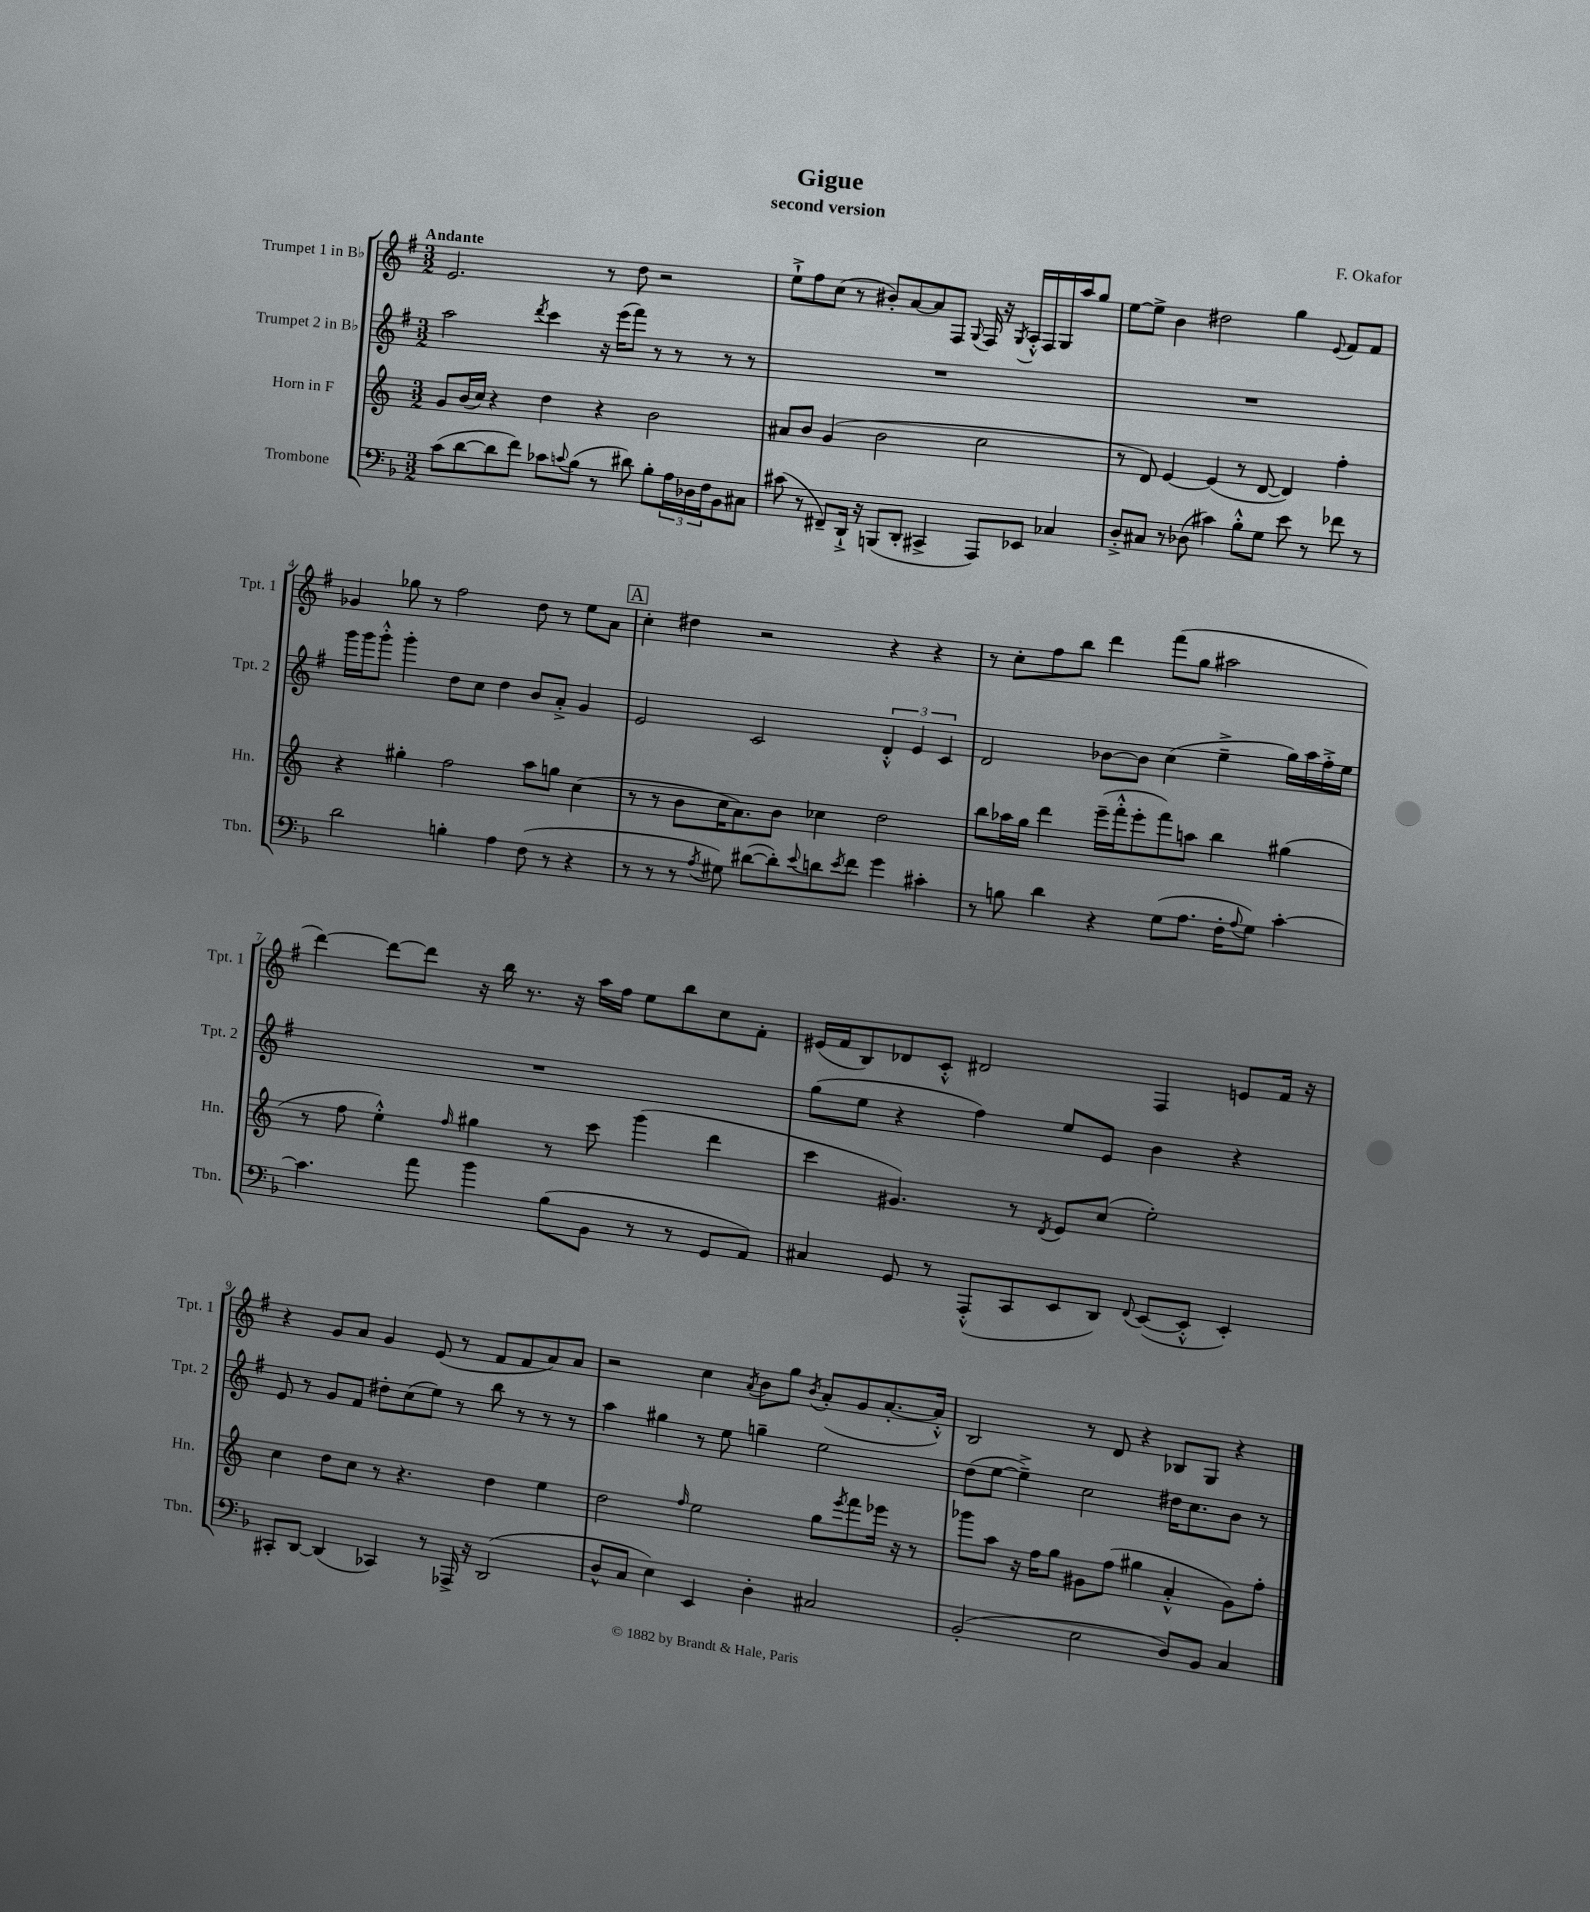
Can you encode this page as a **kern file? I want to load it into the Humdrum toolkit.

**kern	**kern	**kern	**kern
*part4	*part3	*part2	*part1
*staff4	*staff3	*staff2	*staff1
*I"Trombone	*I"Horn in F	*I"Trumpet 2 in B♭	*I"Trumpet 1 in B♭
*I'Tbn.	*I'Hn.	*I'Tpt. 2	*I'Tpt. 1
*clefF4	*clefG2	*clefG2	*clefG2
*k[b-]	*k[]	*k[f#]	*k[f#]
*M3/2	*M3/2	*M3/2	*M3/2
=1	=1	=1	=1
!	!	!	!LO:TX:a:B:t=Andante
(8c\L	8g/L	2aa\	2.e/
[8d\	(16b/L	.	.
.	16cc/JJ)	.	.
8d\]	4r	.	.
8f\J)	.	.	.
.	.	8qddd/	.
8c-X\L	4dd\	4ccc\	.
8qqcn/	.	.	.
(8B-\J	.	.	.
8r	4r	16r	8r
.	.	(16eee\KL	.
8d#X\)	.	8fff#\J)	8dd\
8B-'\L	2b\	8r	2r
24A\L	.	8r	.
24D-X\	.	.	.
24F\J	.	.	.
8BB-\	.	8r	.
8C#X\J	.	8r	.
=2	=2	=2	=2
(8c#X\	8a#X/L	1.r	8ee`^\L
8r	8b/J	.	8ff#\
8FF#X~/L)	(4g/	.	(8cc\J
16DD`^/Jk	.	.	8r
16r	.	.	.
(8BBBn/L	2b\	.	8b#X'/L)
8DD'/J	.	.	[8a/
4CC#X^/	.	.	8a/]
.	.	.	8F#/J
.	.	.	8qqG/
8AAA/L)	2cc\	.	16F#/
.	.	.	16r
.	.	.	8qG/
8EE-X/J	.	.	16A'^^/LL
.	.	.	16F#/
4C-X/	.	.	16G/
.	.	.	16aa/J
.	.	.	8gg/J
=3	=3	=3	=3
8D'^/L	8r	1.r	[8ee\L
8C#X/J	8d/)	.	8ee^\J]
8r	[4e/	.	4b\
(8D-X\	.	.	.
4c#X\)	(4e/]	.	2dd#X\
8B-'^^\L	8r	.	.
8G\J	[8d/	.	.
8e\	4d/])	.	4gg\
8r	.	.	.
.	.	.	8qqe/
8f-X\	4ff'\	.	8f#/L
8r	.	.	8f#/J
!!LO:LB:g=z
=4	=4	=4	=4
2d\	4r	16ggg\LL	4g-X/
.	.	16ggg\J	.
.	.	8ggg'^^\J	.
.	4gg#X'\	4ggg'\	8gg-X\
.	.	.	8r
4Bn'\	2ff\	8dd\L	2ff#\
.	.	8cc\J	.
4A\	.	4dd\	.
(8F\	8aa\L	8b/L	8dd\
8r	8ggn\J	8a'^/J	8r
4r	(4cc\	4g/	8ee\L
.	.	.	8a\J
!!LO:REH:place=s1:t=A
=5	=5	=5	=5
8r	8r	2e/	4cc'\
8r	8r	.	.
8r	8b\L	.	4dd#X\
8qA/	.	.	.
8G#X\)	16cc\K	.	.
.	8.a\)	.	.
([8d#X\L	.	2c/	2r
8d#'\])	8b\J	.	.
8qqe/	.	.	.
8dn\	4cc-X\	.	.
8qe/	.	.	.
8f\J	.	.	.
4g\	2dd\	6d'^^/	4r
.	.	6e/	.
4c#X'\	.	.	4r
.	.	6c/	.
=6	=6	=6	=6
8r	8bb\L	2d/	8r
8Bn\	16aa-X\L	.	8cc'\L
.	16gg\JJ	.	.
4d\	4ddd\	.	8ff#\
.	.	.	8bb\J
4r	(16eee~\LL	[8b-X\L	4ddd\
.	16fff'^^\J	.	.
.	8eee'\	8b-\J]	.
(8G\L	8fff\)	(4cc\	(8fff#\L
8.A\J	8aan\J	.	8gg\J
.	4bb\	4ee~^\	2aa#X\
16F'\KL	.	.	.
8qqA/	.	.	.
8G\J)	.	.	.
[4c'\	(4gg#X\	16gg\LL)	.
.	.	16aa\	.
.	.	16ff#'^\	.
.	.	16ee\JJ	.
!!LO:LB:g=z
=7	=7	=7	=7
4.c\]	8r	1.r	[4ddd\)
.	8ff\	.	.
.	4ee'^^\)	.	8ddd\L_
8a\	.	.	8ddd\J]
.	16qqff/	.	.
4b-\	4gg#X\	.	16r
.	.	.	16bb\
.	.	.	8.r
(8B-\L	8r	.	.
.	.	.	16r
8BB-\J	8ccc\	.	16aa\LL
.	.	.	16ff#\JJ
8r	(4ggg\	.	8ee\L
8r	.	.	8bb\
8GG/L	4ddd\	.	8cc\
8AA/J)	.	.	8f#'\J
=8	=8	=8	=8
4C#X/	4ccc\	(8gg\L	(16e#X/LL
.	.	.	16f#/J
.	.	8ee\J	8B/)
8GG/	4.g#X/)	4r	8d-X/
8r	.	.	8c'^^/J
(8AAA'^^/L	.	4ff#\)	2d#X/
8CC/	8r	.	.
.	8qd/	.	.
8EE/	8e/L	8ee/L	.
8DD/J)	(8cc/J	8e/J	.
8qqFF/	.	.	.
([8EE/L	2ee'\)	4b\	4F#/
8EE'^^/J]	.	.	.
4EE'/)	.	4r	8en/L
.	.	.	16f#/Jk
.	.	.	16r
!!LO:LB:g=z
=9	=9	=9	=9
8CC#X'/L	4cc\	8e/	4r
[8DD/J	.	8r	.
(4DD/]	8dd\L	8g/L	8g/L
.	8cc\J	8f#/J	8a/J
4CC-X/)	8r	8dd#X'\L	4g/
.	4.r	(8cc\	.
8r	.	8ee\J)	(8e/
16AAA-X^/	.	8r	8r
16r	.	.	.
(2DD/	4dd\	8bb\	8f#/L
.	.	8r	8f#/
.	4ee\	8r	8a/)
.	.	8r	8a/J
=10	=10	=10	=10
8D^^/L	2dd\	4aa\	2r
8C/J	.	.	.
4E\)	.	4gg#X\	.
.	16qqff/	.	.
4EE/	2ee\	8r	4cc\
.	.	8ee\	.
.	.	.	8qa/
4D'\	.	4ggn~\	8b\L
.	.	.	8gg\J
.	.	.	8qb/
2C#X/	8gg\L	2ee\	(8a'/L
.	8qeee/	.	.
.	8fff\	.	8g/
.	16eee-X\Jk	.	[8.a'/
.	16r	.	.
.	8r	.	.
.	.	.	16a'^^/Jk])
=11	=11	=11	=11
(2BB-'/	8ggg-X\L	(8dd\L	2B/
.	8aa\J	[8ee\J	.
.	16r	4ee~^\])	.
.	16ff\KL	.	.
.	8gg\J	.	.
2E\	8g#X\L	2cc\	8r
.	(8ff\J	.	8d/
.	4gg#X\	.	4r
8D/L)	4a'^^/	16dd#X\KL	8B-X/L
.	.	8.cc\	.
8BB-/J	.	.	8G/J
4C/	8g#\L)	8b\J	4r
.	8ff'\J	8r	.
==	==	==	==
*-	*-	*-	*-
